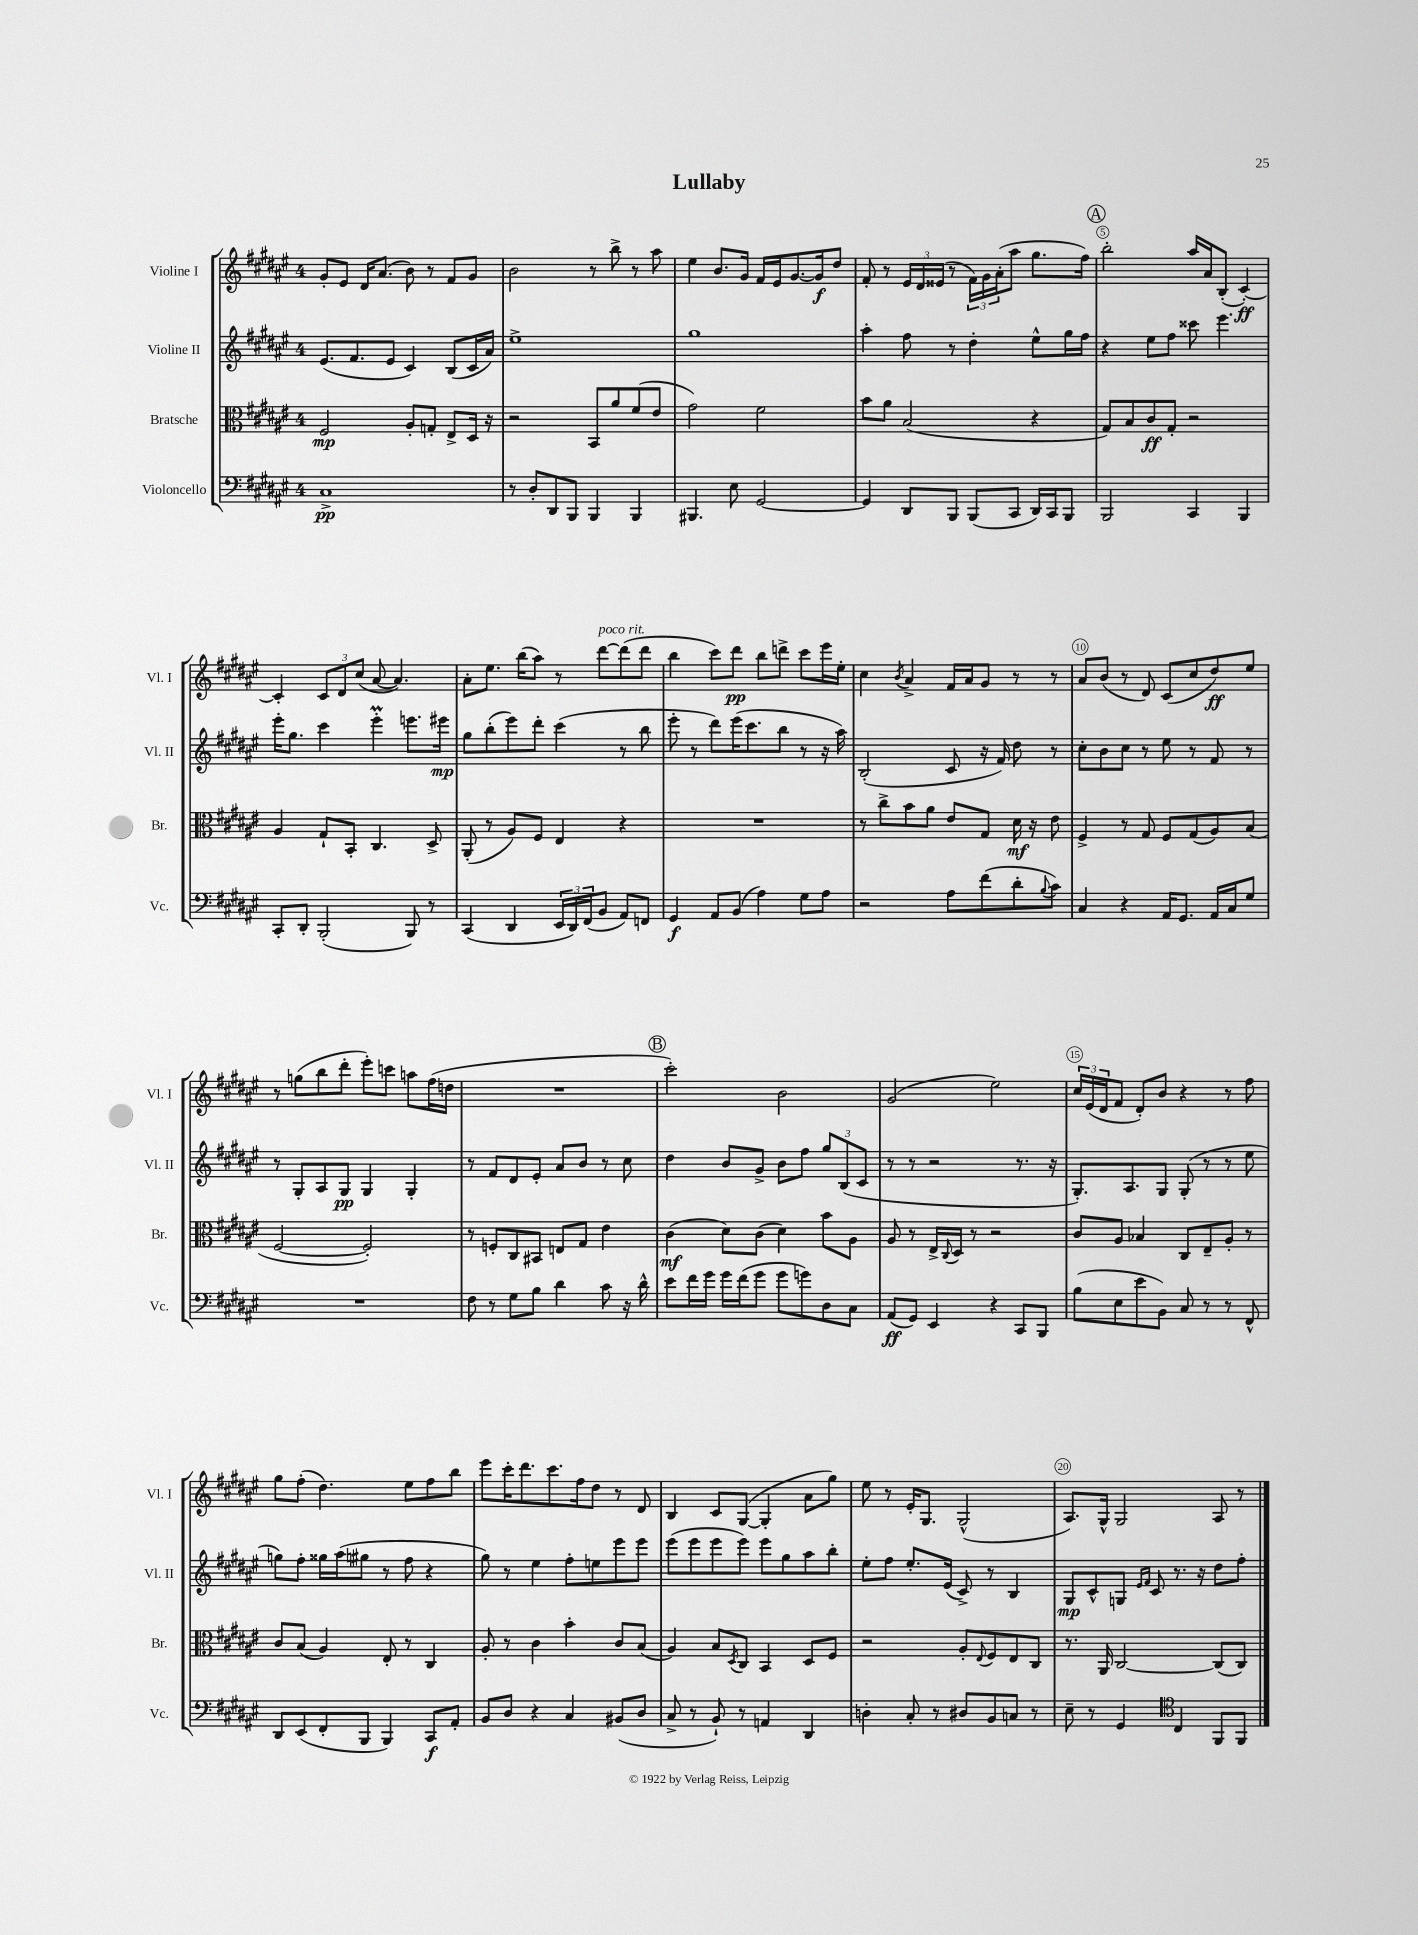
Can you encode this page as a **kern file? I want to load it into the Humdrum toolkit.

**kern	**kern	**kern	**kern
*staff4	*staff3	*staff2	*staff1
*clefF4	*clefC3	*clefG2	*clefG2
*k[f#c#g#d#a#e#]	*k[f#c#g#d#a#e#]	*k[f#c#g#d#a#e#]	*k[f#c#g#d#a#e#]
*M4/4	*M4/4	*M4/4	*M4/4
1C#^	2F#	(8.e#	8g#'
.	.	.	8e#
.	.	8.f#	.
.	.	.	16d#
.	.	.	(8.a#
.	.	8e#	.
.	8A#'	4c#)	8b)
.	8G'	.	8r
.	8E#^	(8B	8f#
.	16D#	16c#	8g#
.	16r	16a#)	.
=	=	=	=
8r	2r	1ee#^	2b
8D#'	.	.	.
8DD#	.	.	.
8BBB	.	.	.
4BBB	8BB	.	8r
.	8a#	.	8bb^
4BBB	(8f#	.	8r
.	8e#	.	8aa#
=	=	=	=
4.BBB#	2g#)	1gg#	4ee#
.	.	.	8.b
8E#	.	.	.
.	.	.	16g#
[2GG#	2f#	.	16f#
.	.	.	16e#
.	.	.	[8.g#
.	.	.	16g#]
.	.	.	8dd#
=	=	=	=
4GG#]	8b	4aa#'	8f#'
.	8a#	.	8r
8DD#	(2B	8ff#	24e#
.	.	.	24d#
.	.	.	(24e##
8BBB	.	8r	8r
(8BBB	.	4dd#'	24f#)
.	.	.	24g#
.	.	.	(24a#'
8CC#	.	.	8aa#
16DD#)	4r	8ee#^^	8.gg#
16CC#	.	.	.
8BBB	.	16gg#	.
.	.	16ff#	16ff#)
=	=	=	=
2BBB	8G#)	4r	2bb'
.	8B	.	.
.	8c#	8ee#	.
.	8G#'	8ff#	.
4CC#	2r	8ccc##	16aa#
.	.	.	16a#
.	.	4.eee#	(8B'
4BBB	.	.	[4c#')
=	=	=	=
8CC#'	4A#	16eee#'	4c#']
.	.	8.gg#	.
8DD#'	.	.	.
(2BBB'	8G#`	4ccc#	12c#
.	.	.	12d#
.	8BB'	.	.
.	.	.	(12cc#
.	4.C#	4eee#'	[8a#
.	.	.	4.a#])
8BBB)	.	8.eee	.
8r	8D#^	.	.
.	.	16eee#	.
=	=	=	=
(4CC#	(8AA#'	8gg#	8a#'
.	8r	(8bb'	8.ee#
4DD#	8A#)	8eee#)	.
.	.	.	(16bb
.	8F#	8ddd#'	8aa#)
24EE#	4E#	(4ccc#	8r
24DD#)	.	.	.
(24FF#	.	.	.
8BB	.	.	[8ddd#
8AA#)	4r	8r	(8ddd#]
8FF	.	8bb	8ddd#
=	=	=	=
4GG#	1r	8eee#'	4bb
.	.	8r	.
8AA#	.	8ddd#)	8ccc#)
(8BB	.	(16eee#	8ddd#
.	.	8.ccc#	.
4A#)	.	.	8bb
.	.	8bb	8ddd^
8G#	.	8r	8ccc#
8A#	.	16r	16eee#
.	.	16aa#)	16ee#'
=	=	=	=
2r	8r	(2B'	4cc#
.	8cc#^	.	.
.	.	.	8qb
.	8b	.	4a#^
.	8a#	.	.
8A#	8e#	8c#	16f#
.	.	.	16a#
(8f#	8G#	16r	8g#
.	.	16f#)	.
8d#'	16d#	8dd#	8r
.	16r	.	.
8qqB	.	.	.
8c#)	8e#	8r	8r
=	=	=	=
4C#	4F#^	8cc#'	8a#
.	.	8b	(8b
4r	8r	8cc#	8r
.	8G#	8r	8d#)
16AA#	8F#	8ee#	(8c#
8.GG#	.	.	.
.	(8G#	8r	8cc#
16AA#	8A#)	8f#	8dd#)
16C#	.	.	.
8G#	(8B	8r	8ee#
=	=	=	=
1r	[2F#	8r	8r
.	.	8G#'	(8gg
.	.	8A#	8bb
.	.	8G#	8ddd#'
.	2F#'])	4G#	8eee#')
.	.	.	8ccc
.	.	4G#'	8aa
.	.	.	(16ff#
.	.	.	16dd
=	=	=	=
8F#	8r	8r	1r
8r	8F'	8f#	.
8G#	8C#	8d#	.
8B	8BB#	8e#'	.
4d#	8E	8a#	.
.	8G#	8b	.
8c#	4e#	8r	.
16r	.	8cc#	.
16d#^^	.	.	.
=	=	=	=
8e#	(4c#	4dd#	2ccc#')
16f#	.	.	.
16g#	.	.	.
16g#	8d#)	8b	.
(16f#	.	.	.
8g#	(8c#	8g#^	.
8g#	4d#)	8b	2b
8g)	.	8ff#	.
8D#	8b	12gg#	.
.	.	(12B	.
8C#	8A#	.	.
.	.	12c#	.
=	=	=	=
(8AA#	8A#	8r	(2g#
8GG#)	8r	8r	.
4EE#	16E#^	2r	.
.	8qqC#	.	.
.	16D#	.	.
.	8r	.	.
4r	2r	.	2ee#)
8CC#	.	8.r	.
8BBB	.	.	.
.	.	16r	.
=	=	=	=
(8B	8c#	8.G#')	24cc#
.	.	.	(24e#
.	.	.	24d#
8E#	8A#	.	8f#
.	.	8.A#	.
8e#	4B-	.	8d#')
8BB)	.	8G#	8b
8C#	8C#	(8G#'	4r
8r	8E#~	8r	.
8r	8A#'	8r	8r
8FF#^^	8r	8ee#	8ff#
=	=	=	=
8DD#	8c#	8gg)	8gg#
(8EE#	(8B	8ff#'	(8ff#'
8FF#'	4A#)	16gg##	4.dd#)
.	.	(16aa#	.
8BBB	.	8gg#	.
4BBB)	8E#'	8r	.
.	8r	8ff#	8ee#
8CC#	4C#	4r	8ff#
8AA#'	.	.	8bb
=	=	=	=
8BB	8A#'	8gg#)	8eee#
8D#	8r	8r	16ccc#'
.	.	.	8.ddd#
4r	4c#	4ee#	.
.	.	.	8.ccc#
4C#	4b'	8ff#'	.
.	.	.	16ff#
.	.	8ee	8dd#
(8BB#	8c#	8eee#	8r
8D#	(8B	8eee#	8d#
=	=	=	=
8C#^	4A#)	(8eee#	4B
8r	.	8eee#	.
8BB`)	8B	8eee#	8c#
.	8qD#	.	.
8r	8C#	8eee#)	([8G#
4AA	4BB	8eee#	4G#']
.	.	8gg#	.
4DD#	8D#	8aa#	8a#
.	8F#	8bb'	8gg#)
=	=	=	=
4D'	2r	8ee#'	8ee#
.	.	8ff#	8r
8C#'	.	8.ee#'	16e#'
.	.	.	8.G#
8r	.	.	.
.	.	(16e#	.
8D#	8A#'	8c#^)	(2G#^^
.	8qqE#	.	.
8BB	8F#	8r	.
8C	8E#	4B	.
8r	8C#	.	.
=	=	=	=
8E#~	8.r	8G#	8.A#)
8r	.	8c#^^	.
.	16AA#	.	16G#^^
4GG#	[2C#	8G	2G#
.	.	16qqe#	.
.	.	16qqf#	.
.	.	8c#	.
*clefC4	*	*	*
4C#	.	8.r	.
.	.	16r	.
8FF#	(8C#]	8dd#	8A#
8FF#	8C#)	8ff#'	8r
==	==	==	==
*-	*-	*-	*-
